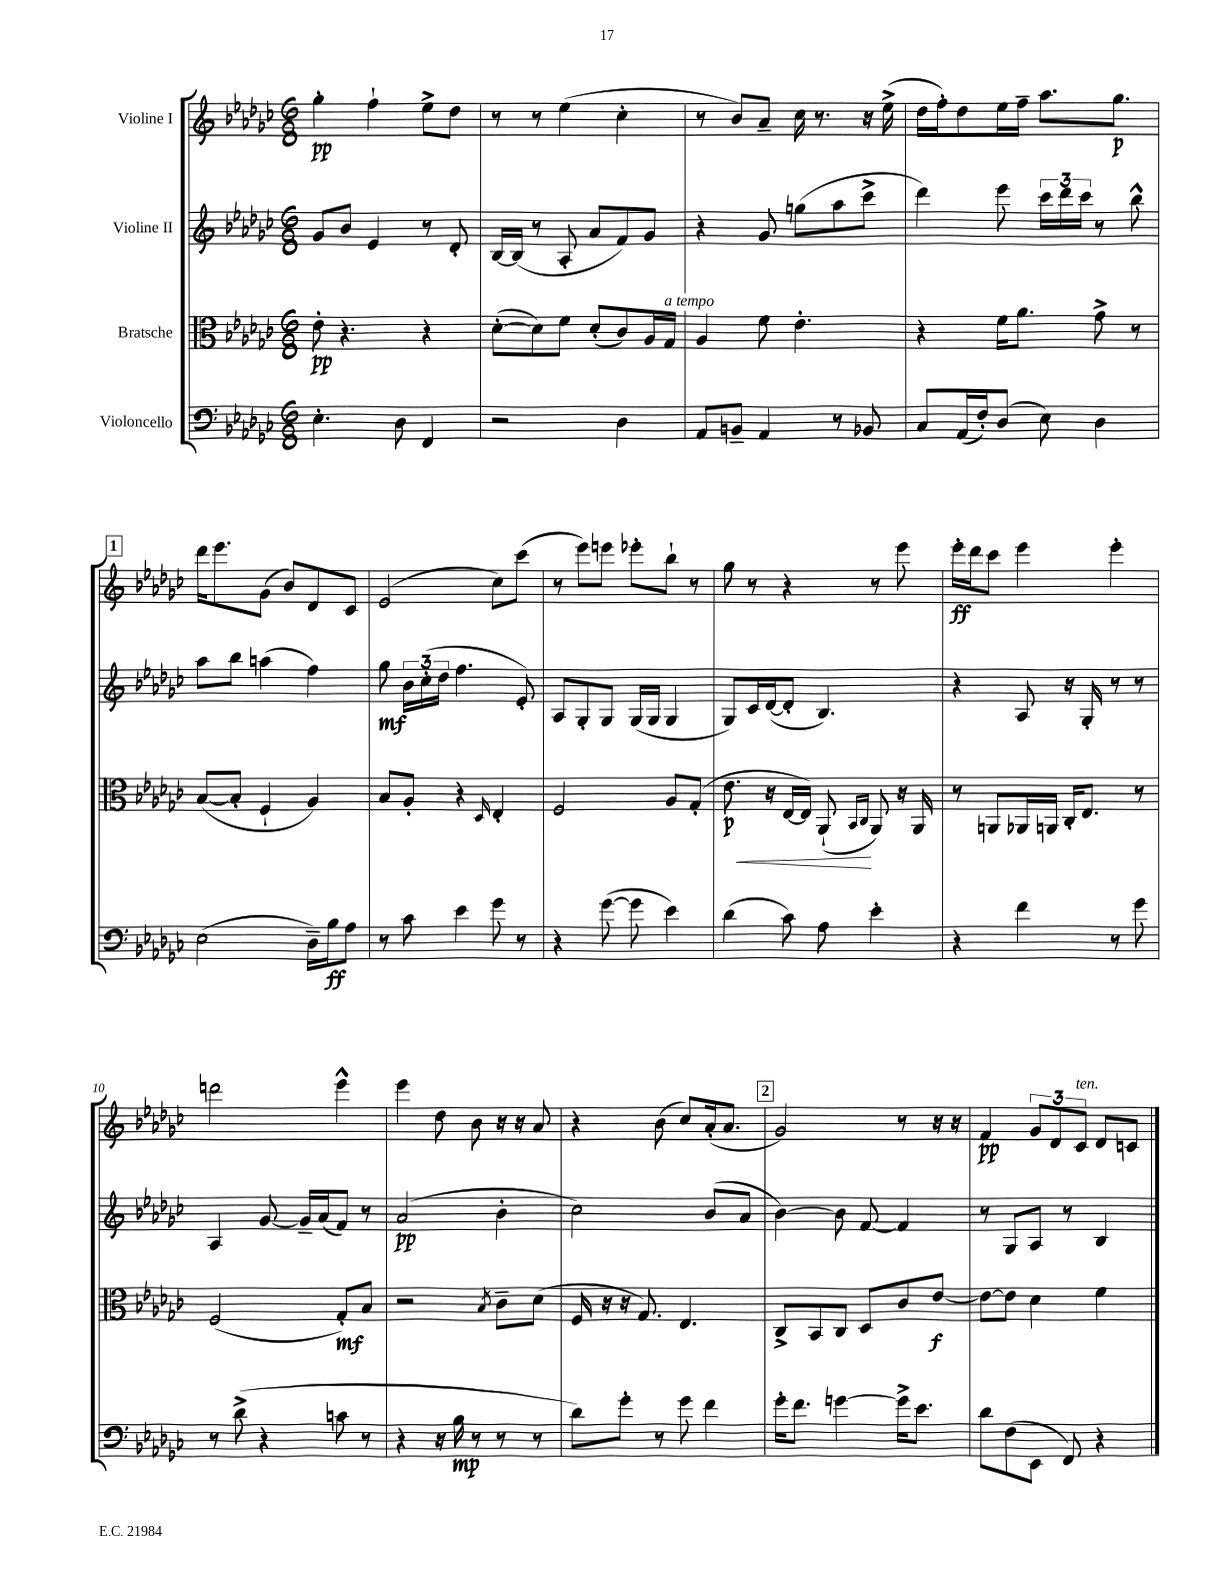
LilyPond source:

<<
\new StaffGroup <<
\new Staff = "s0" \with { instrumentName = "Violine I" } {
    \clef treble \key ges \major \numericTimeSignature \time 6/8
    \autoBeamOff ges''4-.\pp f''4-! ees''8[-> des''8] |
    r8 r8 ees''4( ces''4-. |
    r8 bes'8[) aes'8]-- ces''16 r8. r16 ees''16->( |
    des''16[ f''16-.) des''8 ees''16 f''16]-- aes''8.[ ges''8.]\p |
    \mark \markup { \box "1" } des'''16[ ees'''8. ges'8]( bes'8[) des'8 ces'8] |
    ees'2( ces''8[) ces'''8]( |
    r8 ees'''8[) e'''8] ees'''8[-. bes''8]-! r8 |
    ges''8 r8 r4 r8 ees'''8 |
    ees'''16[-.\ff des'''16 ces'''8] ees'''4 ees'''4-. |
    d'''2 ees'''4-^ |
    ees'''4 des''8 bes'8 r16 r16 aes'8 |
    r4 bes'8( ces''8[) aes'16-.( aes'8.] |
    \mark \markup { \box "2" } ges'2) r8 r16 r16 |
    f'4\pp \tuplet 3/2 { ges'8[ des'8 ces'8]^\markup { \italic "ten." } } des'8[ c'8] \bar "|." |
}
\new Staff = "s1" \with { instrumentName = "Violine II" } {
    \clef treble \key ges \major \numericTimeSignature \time 6/8
    \autoBeamOff ges'8[ bes'8] ees'4 r8 des'8-. |
    bes16[~ bes16]( r8 aes8-. aes'8[ f'8) ges'8] |
    r4 ges'8 g''8[( aes''8 ces'''8]-> |
    des'''4) ees'''8 \tuplet 3/2 { ces'''16[ des'''16 ces'''16] } r8 bes''8-^ |
    \mark \markup { \box "1" } aes''8[ bes''8] a''4( f''4) |
    ges''8\mf \tuplet 3/2 { bes'16[ ces''16-.( des''16] } f''4. ees'8-.) |
    aes8[ ges8-. ges8] ges16[( ges16] ges4 |
    ges8[) ces'16 des'16~( des'8]-. bes4.) |
    r4 aes8 r16 ges16-. r8 r8 |
    aes4 ges'8~ ges'16[-- aes'16( f'8]) r8 |
    aes'2\pp( bes'4-. |
    ces''2) bes'8[( aes'8] |
    \mark \markup { \box "2" } bes'4~) bes'8 f'8~ f'4 |
    r8 ges8[ aes8] r8 bes4 \bar "|." |
}
\new Staff = "s2" \with { instrumentName = "Bratsche" } {
    \clef alto \key ges \major \numericTimeSignature \time 6/8
    \autoBeamOff ees'8-.\pp r4. r4 |
    des'8[~-.( des'8) f'8] des'8[-.( ces'8) aes16 ges16]^\markup { \italic "a tempo" } |
    aes4 f'8 ees'4.-. |
    r4 f'16[ aes'8.] ges'8-> r8 |
    \mark \markup { \box "1" } bes8[~( bes8]-. f4-! aes4) |
    bes8[ aes8]-. r4 \grace { des16 } ees4-. |
    f2 aes8[ ges8]-.( |
    ees'8.\p\< r16 ees16[~ ees16]) aes,8-!\!( \grace { bes,16[ ces16] } aes,8) r16 aes,16 |
    r8 a,8[ aes,16 a,16] ces16[-. ees8.] r8 |
    f2( ges8[-.\mf) bes8] |
    r2 \acciaccatura { bes8 } ces'8[-- des'8]( |
    f16 r16 r16 ges8.) ees4. |
    \mark \markup { \box "2" } ces8[-> bes,8 ces8] des8[ ces'8 ees'8]~\f |
    ees'8[~ ees'8] des'4 f'4 \bar "|." |
}
\new Staff = "s3" \with { instrumentName = "Violoncello" } {
    \clef bass \key ges \major \numericTimeSignature \time 6/8
    \autoBeamOff ees4.-. des8 f,4 |
    r2 des4 |
    aes,8[ b,8]-- aes,4 r8 bes,8 |
    ces8[ aes,16( f16-.) des8]( ees8) des4 |
    \mark \markup { \box "1" } ees2( des16[--) bes16\ff aes8] |
    r8 ces'8 ees'4 ges'8 r8 |
    r4 ges'8~( ges'8 ees'4) |
    des'4( ces'8) aes8 ees'4-. |
    r4 f'4 r8 ges'8 |
    r8 des'8->( r4 c'8 r8 |
    r4 r16 bes16\mp r8 r8 r8 |
    des'8[) ges'8]-. r8 ges'8 f'4 |
    \mark \markup { \box "2" } ges'16[-. f'8.] g'4~ g'16[-> ees'8.] |
    des'8[ f8( ees,8] f,8) r4 \bar "|." |
}
>>
>>
